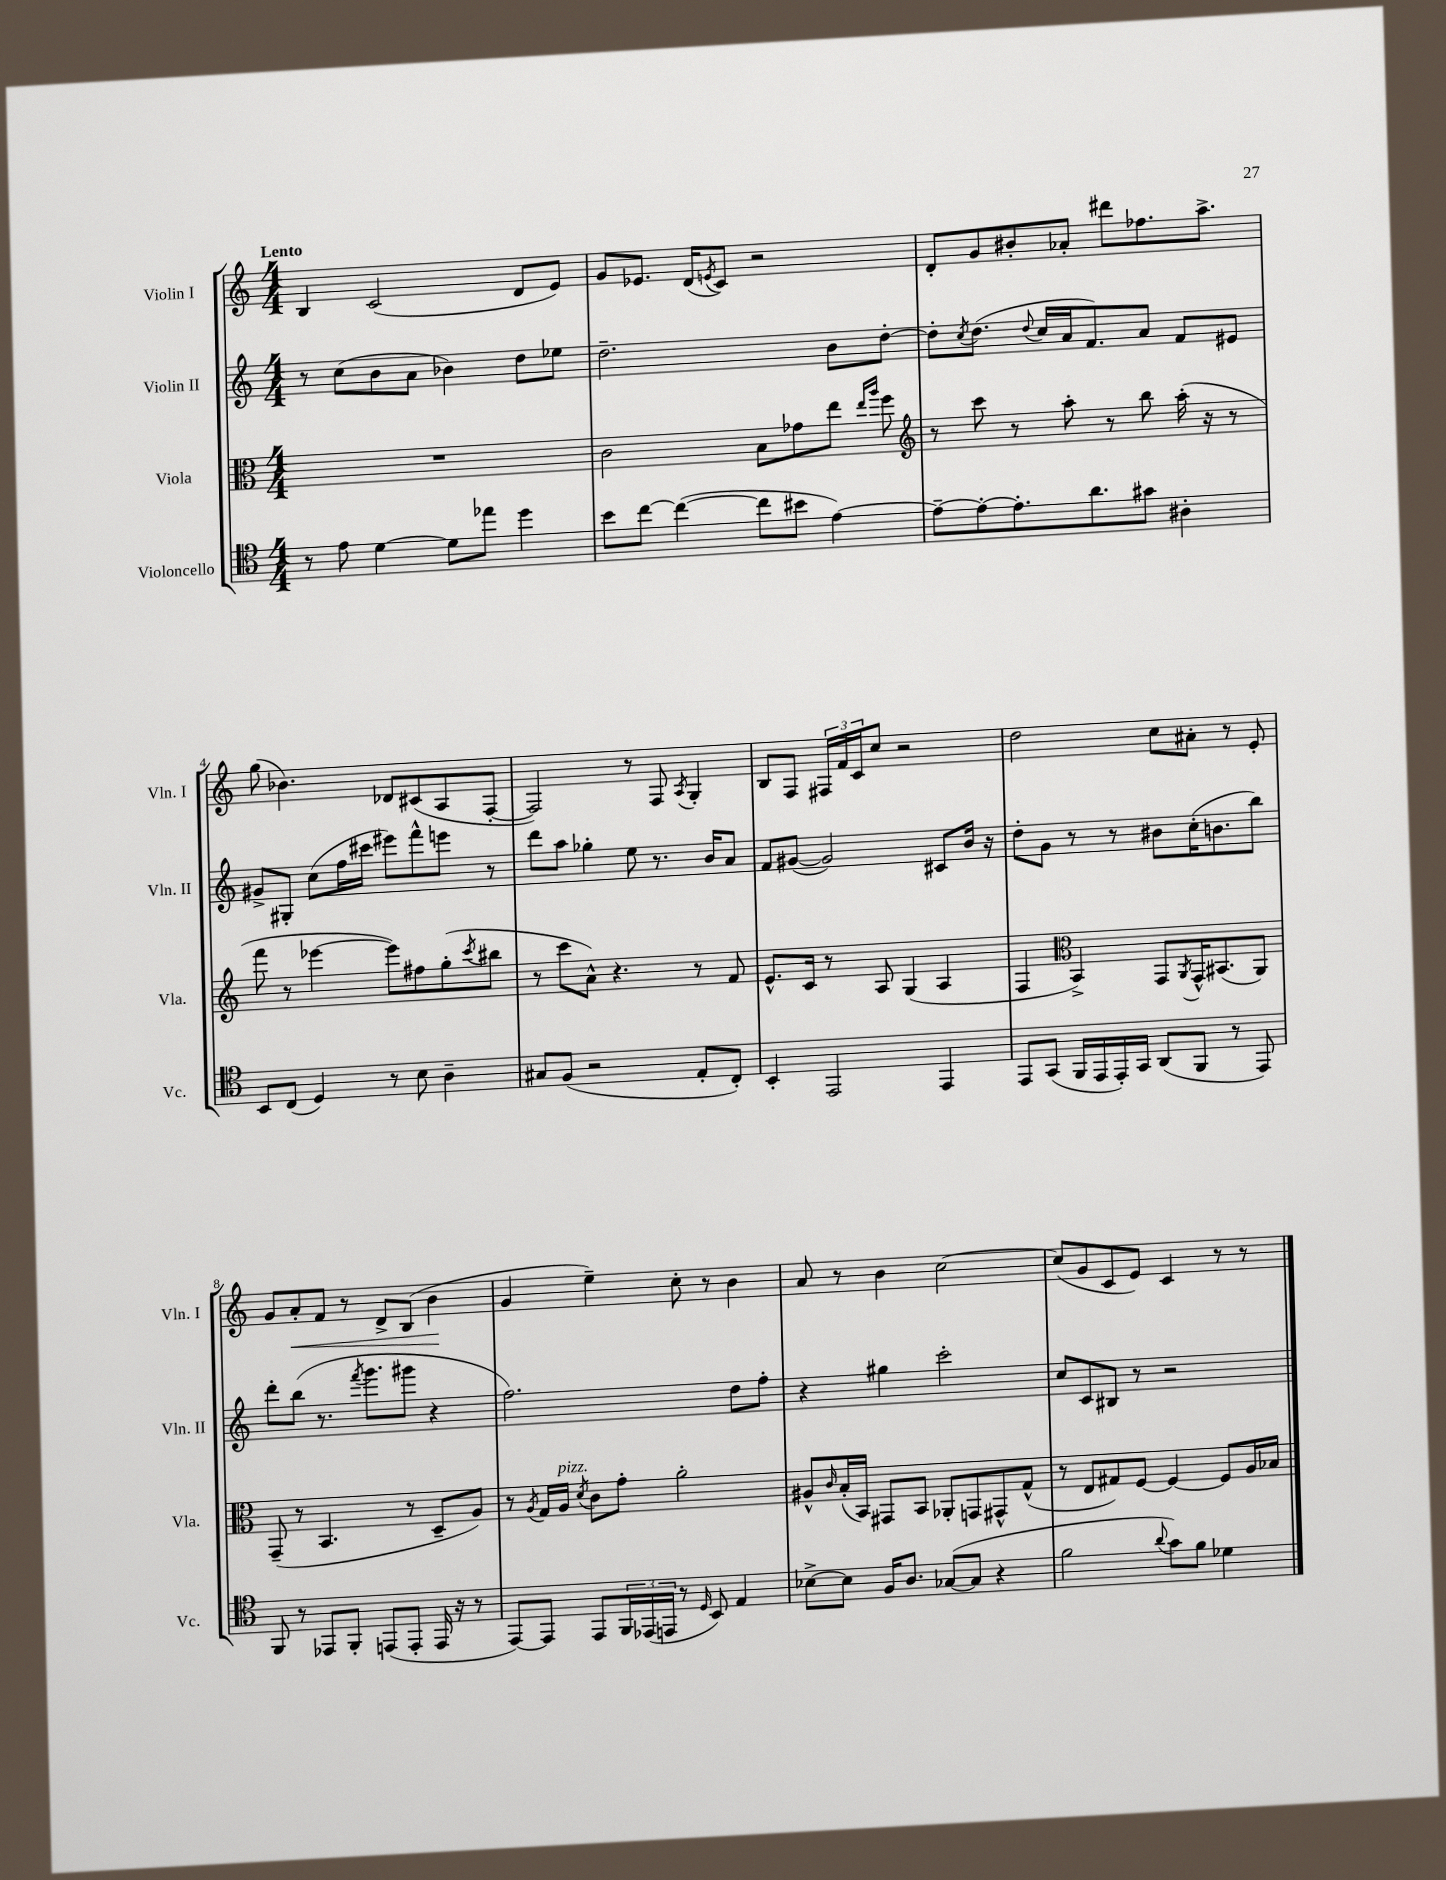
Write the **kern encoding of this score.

**kern	**kern	**kern	**kern	**dynam
*part4	*part3	*part2	*part1	*part1
*staff4	*staff3	*staff2	*staff1	*staff1
*I"Violoncello	*I"Viola	*I"Violin II	*I"Violin I	*
*I'Vc.	*I'Vla.	*I'Vln. II	*I'Vln. I	*
*clefC4	*clefC3	*clefG2	*clefG2	*
*k[]	*k[]	*k[]	*k[]	*
*M4/4	*M4/4	*M4/4	*M4/4	*
=1	=1	=1	=1	=1
!	!	!	!LO:TX:a:B:t=Lento	!
8r	1r	8r	4B/	.
8e\	.	(8cc\L	.	.
[4d\	.	8b\	(2c/	.
.	.	8a\J	.	.
8d\L]	.	4b-X\)	.	.
8ee-X\J	.	.	.	.
4dd\	.	8dd\L	8d/L	.
.	.	8ee-X\J	8e/J)	.
=2	=2	=2	=2	=2
8b\L	2c\	2.dd~\	8g/L	.
[8cc\J	.	.	8.e-X/J	.
(4cc\_	.	.	.	.
.	.	.	(16d/KL	.
.	.	.	8qen/	.
.	.	.	8c/J)	.
8cc\L]	8B\L	.	2r	.
8b#X\J	8g-X\	.	.	.
[4e\)	8ee\J	8b\L	.	.
.	16qqee/LL	.	.	.
.	16qqaa/JJ	.	.	.
.	8ff\	[8dd'\J	.	.
=3	=3	=3	=3	=3
*	*clefG2	*	*	*
8e~\L_	8r	8dd'\L]	8d'/L	.
.	.	8qcc/	.	.
8e'\_	8ccc\	(8.dd\J	8g/	.
8.e'\]	8r	.	8b#X'/	.
.	.	8qqdd/	.	.
.	.	16cc/LL	.	.
.	8aa'\	16a/J	8a-X'/J	.
8.a\	.	8.f/)	.	.
.	8r	.	8ddd#X\L	.
8g#X\J	8bb\	8a/J	8.ff-X\	.
4A#X'\	(16aa'\	8f/L	.	.
.	16r	.	8.aa^\J	.
.	8r	8e#X/J	.	.
!!LO:LB:g=z
=4	=4	=4	=4	=4
8BB/L	8fff\	8g#X^/L	(8gg\	.
(8C/J	8r	8G#X'/J	4.b-X\)	.
4D/)	[4eee-X\	(8cc\L	.	.
.	.	16ff\L	.	.
.	.	16ccc#X\JJ	.	.
8r	8eee-\L])	8eee#X\L)	8d-X/L	.
8B\	8ff#X\	8fff^^\	(8c#X/	.
4A~\	(8gg'\	8eeen\J	8A/	.
.	8qccc/	.	.	.
.	8bb#X\J	8r	[8F'/J	.
=5	=5	=5	=5	=5
8G#X/L	8r	8ddd\L	2F/])	.
(8F/J	8ccc\L	8aa\J	.	.
2r	8a^^\J)	4gg-X'\	.	.
.	4.r	.	.	.
.	.	8ee\	8r	.
.	.	8.r	8F/	.
.	.	.	8qA/	.
8E'/L	8r	.	4G'/	.
.	.	16b/KL	.	.
8C'/J)	8f/	8a/J	.	.
=6	=6	=6	=6	=6
4BB'/	8.e^^/L	8f/L	8B/L	.
.	.	([8g#X/J	8F/J	.
.	16c/Jk	.	.	.
2EE/	8r	2g#/])	24F#X/LL	.
.	.	.	24f/	.
.	.	.	24c/J	.
.	8A/	.	8cc/J	.
.	(4G/	.	2r	.
4EE/	4A/	8c#X/L	.	.
.	.	16b/Jk	.	.
.	.	16r	.	.
=7	=7	=7	=7	=7
8EE/L	4F/	8dd'\L	2dd\	.
(8GG/J	.	8g\J	.	.
*	*clefC3	*	*	*
16FF/LL	4BB^/)	8r	.	.
16EE/	.	.	.	.
16EE'/)	.	8r	.	.
16GG/JJ	.	.	.	.
(8AA/L	8GG/L	8b#X\L	8cc\L	.
.	8qAA/	.	.	.
8FF/J	16GG^^/K	(16cc'\K	8a#X'\J	.
.	(8.BB#X/	8.bn\	.	.
8r	.	.	8r	.
8EE/)	8AA/J)	8bb\J)	8e'/	.
!!LO:LB:g=z
=8	=8	=8	=8	=8
8FF/	(8GG~/	8ddd'\L	8g/L	.
!	!	!	!	!LO:HP:b
8r	8r	(8bb\J	8a'/	<
8EE-X/L	4.BB/	8.r	8f/J	.
8FF'/J	.	.	8r	.
.	.	8qfff/	.	.
.	.	8.ggg\L	.	.
(8EEn/L	.	.	8d^/L	.
8EE'/J	8r	8ggg#X\J	(8B/J	.
16EE/	8D~/L	4r	4b\	.
16r	.	.	.	.
8r	8A/J)	.	.	.
.	.	.	.	[
=9	=9	=9	=9	=9
[8EE/L)	8r	2.ff\)	4g/	.
.	8qA/	.	.	.
8EE/J]	16G/LL	.	.	.
!	!LO:TX:a:i:t=pizz.	!	!	!
.	16A/JJ	.	.	.
.	8qd/	.	.	.
8EE/L	8c\L	.	4ee~\)	.
24FF/L	8g'\J	.	.	.
(24EE-X/	.	.	.	.
24EEn/JJ	.	.	.	.
8r	2a'\	.	8cc'\	.
16qqD/	.	.	.	.
8BB/)	.	.	8r	.
4E/	.	8dd\L	4b\	.
.	.	8ff'\J	.	.
=10	=10	=10	=10	=10
[8B-X^\L	8A#X^^/L	4r	8a/	.
.	16qqc/	.	.	.
8B-\J]	(16B'/L	.	8r	.
.	16BB/JJ)	.	.	.
16F/KL	8GG#X/L	4gg#X\	4b\	.
8.A/J	.	.	.	.
.	8BB/J	.	.	.
([8G-X/L	8AA-X'/L	2ccc'\	[2cc\	.
8G-/J]	8GGn/	.	.	.
4r	8GG#X^^/	.	.	.
.	(8G^^/J	.	.	.
=11	=11	=11	=11	=11
2f\	8r	8cc/L	(8cc/L]	.
.	8E/L	8c/	8g/	.
.	8G#X/)	8B#X/J	8c/	.
.	[8F/J	8r	8e/J)	.
8qqa/	.	.	.	.
8g\L)	4F/_	2r	4c/	.
8f\J	.	.	.	.
4d-X\	8F/L]	.	8r	.
.	16A/L	.	8r	.
.	16B-X/JJ	.	.	.
==	==	==	==	==
*-	*-	*-	*-	*-
